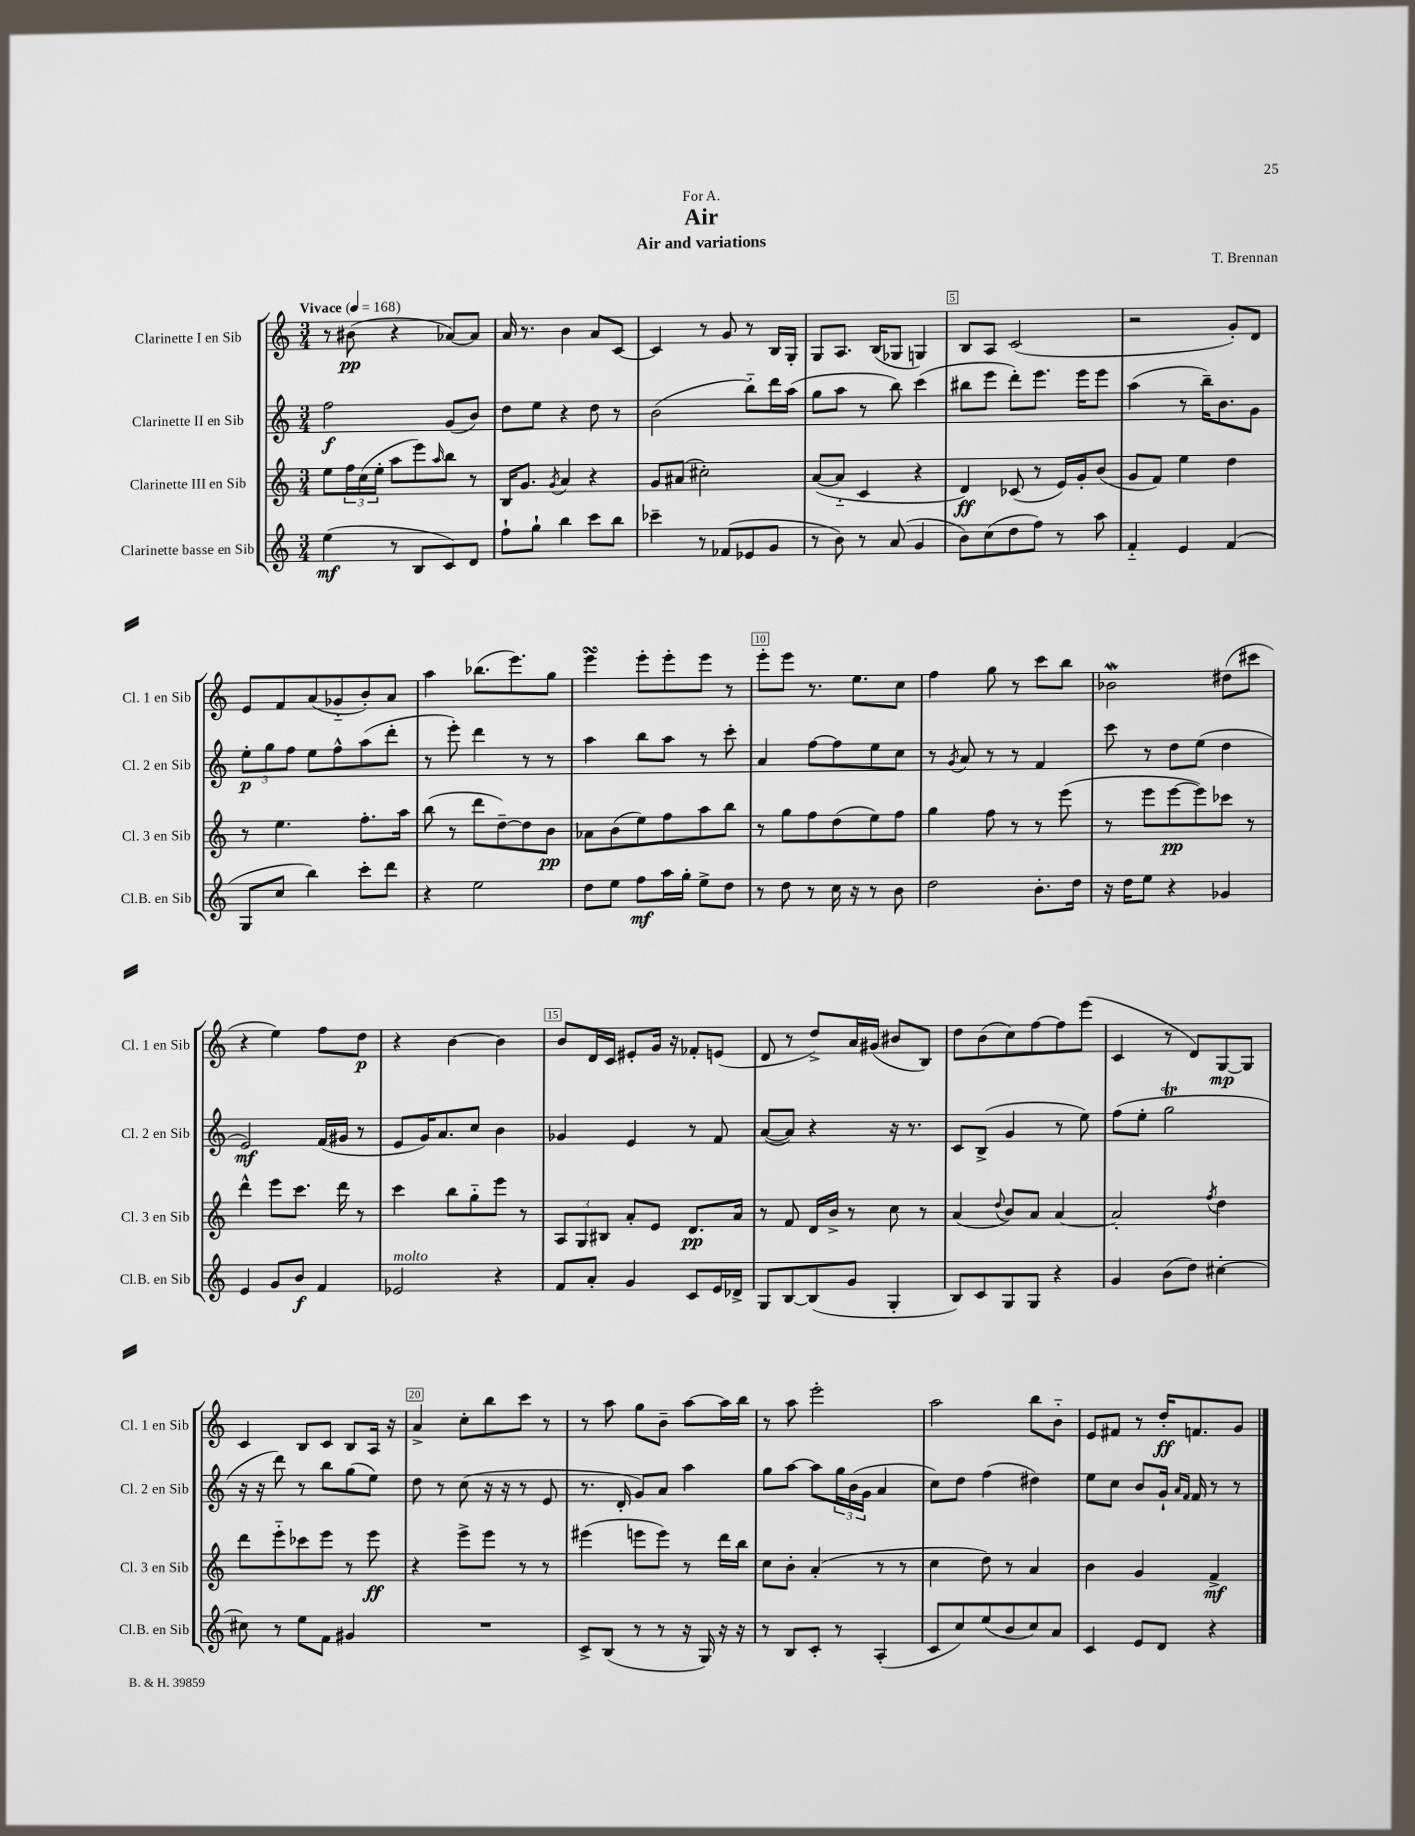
\header { title = "Air" composer = "T. Brennan" subtitle = "Air and variations" dedication = "For A." }
<<
\new StaffGroup <<
\new Staff = "s0" \with { instrumentName = "Clarinette I en Sib" shortInstrumentName = "Cl. 1 en Sib" } {
    \clef treble \key c \major \numericTimeSignature \time 3/4 \tempo "Vivace" 4 = 168
    r8 bis'8\pp( r4 aes'8~) aes'8 |
    a'16 r8. b'4 a'8 c'8~ |
    c'4 r8 g'8 r8 b16 g16-. |
    g8 a8. b16( ges8 g4) |
    b8 a8 c'2( |
    r2 g'8-.) d'8 |
    e'8 f'8 a'8( ges'8-_ b'8-.) a'8 |
    a''4 bes''8.( e'''8.) g''8 |
    e'''4\turn e'''8-. e'''8-. e'''8 r8 |
    e'''8-. e'''8 r8. e''8. c''8 |
    f''4 g''8 r8 c'''8 b''8 |
    bes'2\mordent dis''8( cis'''8 |
    r4 e''4) f''8 d''8\p |
    r4 b'4~ b'4 |
    b'8 d'16 c'16 eis'8-. g'16 r16 fes'8-. e'8( |
    d'8 r8 d''8->) a'16 gis'16( bis'8 b8) |
    d''8 b'8( c''8) f''8~ f''8 e'''8( |
    c'4 r8 d'8) g8~\mp g8 |
    c'4 b8 c'8 b8 a16 r16 |
    a'4-> c''8-. b''8 c'''8 r8 |
    r8 a''8 g''8 b'8-- a''8~ a''16 b''16 |
    r8 a''8 e'''2-. |
    a''2 b''8 b'8-_ |
    e'8 fis'8 r8 d''16-.\ff f'8. g'8 \bar "|." |
}
\new Staff = "s1" \with { instrumentName = "Clarinette II en Sib" shortInstrumentName = "Cl. 2 en Sib" } {
    \clef treble \key c \major \numericTimeSignature \time 3/4
    f''2\f g'8( b'8) |
    d''8 e''8 r4 d''8 r8 |
    b'2( b''8-_) d'''16 a''16( |
    g''8 a''8 r8 b''8) c'''4( |
    bis''8 e'''8 d'''8-.) e'''8. e'''16 e'''8 |
    a''4( r8 b''16--) b'8. g'8 |
    \tuplet 3/2 { e''8-.\p g''8 f''8 } e''8 f''8-^ a''8( d'''8-. |
    r8 e'''8-.) d'''4 r8 r8 |
    a''4 b''8 a''8 r8 c'''8-. |
    a'4 f''8~ f''8 e''8 c''8 |
    r8 \acciaccatura { g'8 } a'8 r8 r8 f'4 |
    c'''8 r8 d''8 e''8( d''4 |
    e'2\mf) f'16( gis'16 r8 |
    e'8 g'16) a'8. c''8 b'4 |
    ges'4 e'4 r8 f'8 |
    a'8~( a'8) r4 r16 r8. |
    c'8 b8->( g'4 r8 e''8) |
    f''8( e''8-. g''2\trill |
    r16 r16 d'''8) r8 b''8 g''8( e''8) |
    d''8 r8 c''8( r16 r16 r8 e'8 |
    r8. d'16-. g'8) a'8 a''4 |
    g''8 a''8~ a''8 \tuplet 3/2 { g''16 b'16( g'16 } a'4 |
    c''8) d''8 f''4( dis''4) |
    e''8 c''8 b'8 g'16-! \grace { a'16 f'16 } f'16 r8 r8 \bar "|." |
}
\new Staff = "s2" \with { instrumentName = "Clarinette III en Sib" shortInstrumentName = "Cl. 3 en Sib" } {
    \clef treble \key c \major \numericTimeSignature \time 3/4
    e''8 \tuplet 3/2 { f''16 c''16( e''16-. } a''8 e'''8) \grace { a''16 } b''8 r8 |
    b16 g'8. \acciaccatura { g'8 } a'4 r4 |
    g'8 ais'8( cis''2-.) |
    a'8~( a'8-_ c'4 r4 |
    d'4\ff) ces'8( r8 e'16) g'16-. b'8( |
    g'8 f'8) e''4 d''4 |
    r8 e''4. f''8.-. a''16 |
    b''8( r8 d'''8 d''8~--) d''8 b'8\pp |
    aes'8 b'8( e''8) f''8 a''8 b''8 |
    r8 g''8 f''8 d''8( e''8) f''8 |
    g''4 f''8 r8 r8 e'''8( |
    r8 e'''8 e'''8~\pp e'''8) ces'''8 r8 |
    d'''4-^ e'''8 c'''8. d'''16 r8 |
    c'''4 b''8 g''8-_ e'''8 r8 |
    \tuplet 3/2 { a8 g8 bis8 } a'8-. e'8 d'8.\pp a'16 |
    r8 f'8 d'16 b'16-> r8 c''8 r8 |
    a'4( \appoggiatura { d''8 } b'8) a'8 a'4~ |
    a'2-. \acciaccatura { f''8 } d''4 |
    d'''8 e'''8-_ ces'''8 e'''8 r8 e'''8\ff |
    r4 e'''8-> e'''8 r8 r8 |
    eis'''4( e'''8 e'''8) r8 d'''16 b''16 |
    c''8 b'8-. a'4-.( r8 r8 |
    c''4 d''8) r8 a'4 |
    b'4 g'4 f'4->\mf \bar "|." |
}
\new Staff = "s3" \with { instrumentName = "Clarinette basse en Sib" shortInstrumentName = "Cl.B. en Sib" } {
    \clef treble \key c \major \numericTimeSignature \time 3/4
    e''4\mf( r8 b8 c'8) d'8 |
    f''8-! g''8-! b''4 c'''8 b''8 |
    ces'''4-- r8 fes'8( ees'8 g'8 |
    r8 b'8) r8 a'8( g'4 |
    b'8) c''8( d''8 f''8) r8 a''8 |
    f'4-_ e'4 f'4( |
    g8 c''8 b''4) c'''8-. d'''8 |
    r4 e''2 |
    d''8 e''8 f''8\mf a''16 g''16-. e''8-> d''8 |
    r8 d''8 r8 c''16 r16 r8 b'8 |
    d''2 b'8.-. d''16 |
    r16 d''16 e''8 r4 ges'4 |
    e'4 g'8 b'8\f f'4 |
    ees'2^\markup { \italic "molto" } r4 |
    f'8 a'8-. g'4 c'8 e'16 des'16-> |
    g8 b8~ b8( g'8 g4-. |
    b8) c'8 g8 g8 r4 |
    g'4 b'8( d''8) cis''4~-. |
    cis''8 r8 e''8 f'8 gis'4 |
    R2. |
    c'8-> b8( r8 r8 r16 g16) r16 r16 |
    r8 b8 c'8-. r8 a4-.( |
    c'8 c''8) e''8( b'8 c''8) a'8 |
    c'4 e'8 d'8 r4 \bar "|." |
}
>>
>>
\layout { \context { \Score \override BarNumber.break-visibility = ##(#f #t #t) barNumberVisibility = #(every-nth-bar-number-visible 5) \override BarNumber.stencil = #(make-stencil-boxer 0.1 0.3 ly:text-interface::print) } }
